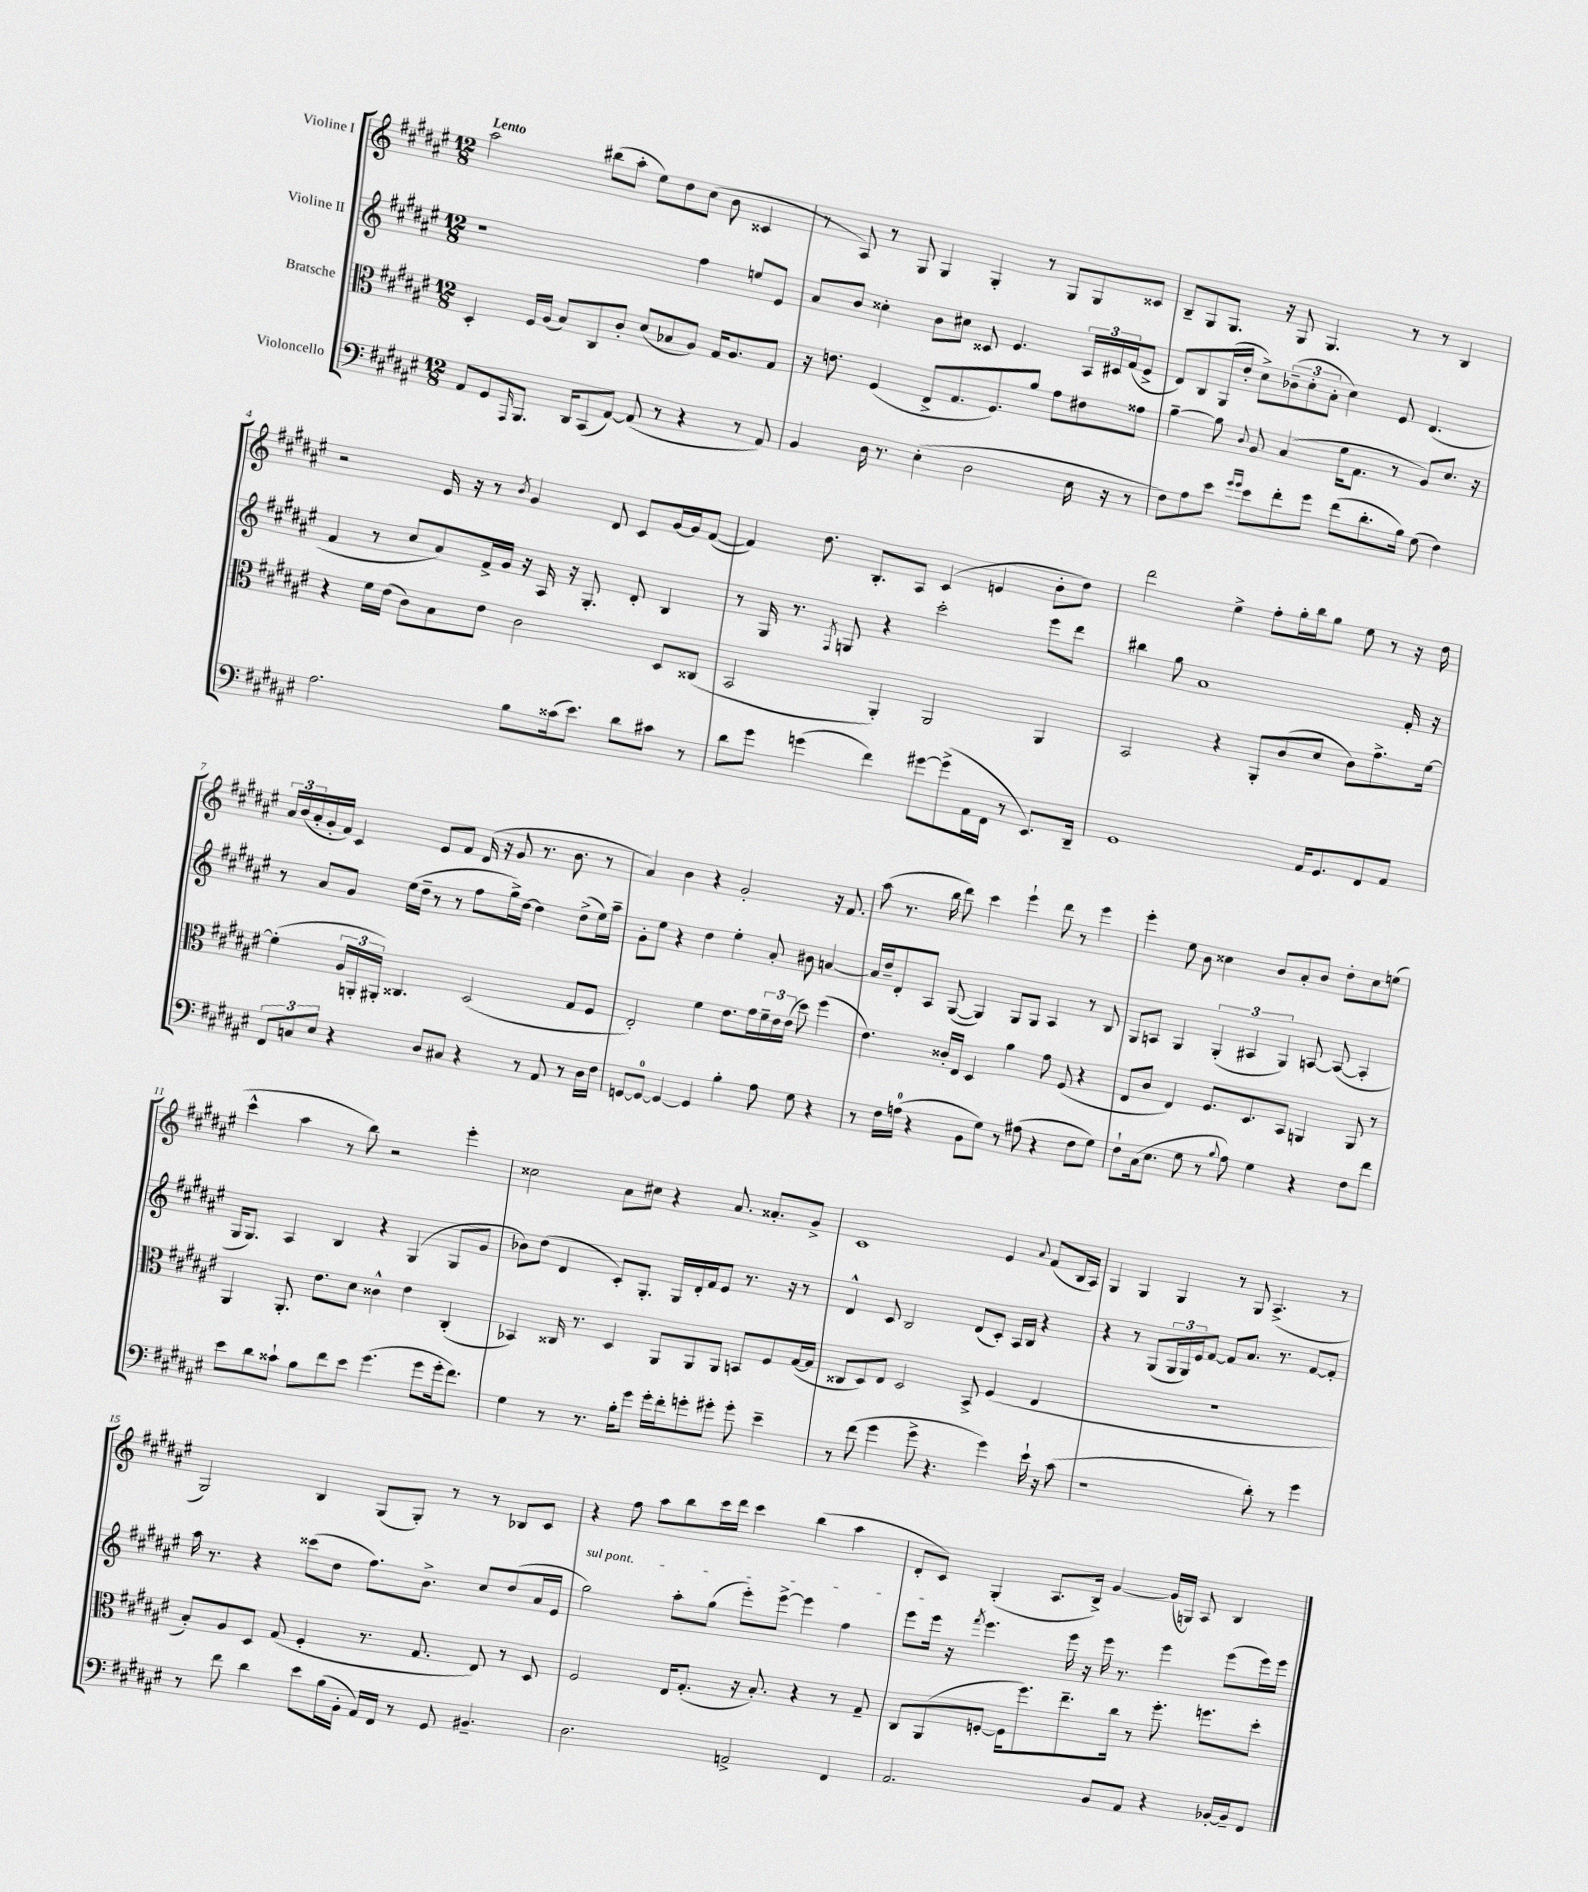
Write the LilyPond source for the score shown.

<<
\new StaffGroup <<
\new Staff = "s0" \with { instrumentName = "Violine I" } {
    \clef treble \key fis \major \numericTimeSignature \time 12/8 \tempo "Lento"
    ais''2 bis''8( ais''8-. eis''8) dis''8 cis''8( b'8 cisis'4 |
    r8 ais8) r8 gis8 gis4 gis4-. r8 gis8 gis8 cisis'8 |
    b8-- gis8 gis8. r16 gis8 gis4. r8 r8 b4 |
    r2 eis'16 r16 r8 \acciaccatura { b'8 } gis'4 dis'8 cis'8 gis'16~ gis'16 fis'8~( |
    fis'4) dis''8. b8.-. ais8 cis'4( e'4 b'8-. dis''8) |
    dis'''2 eis''4-> fis''8-. gis''16-. b''16 gis''8 eis''8 r8 r16 dis''16 |
    \tuplet 3/2 { ais'16 b'16( ais'16-. } gis'16-. fis'16) cis'4 eis'8 fis'8 dis'16( r16 gis'8 r8. b'8. r8 |
    ais'4) b'4 r4 gis'2-. r16 fis'8. |
    ais''8( r8. b''16 dis'''8) cis'''4 eis'''4-! dis'''8 r8 eis'''4 |
    eis'''4-. eis''8 b'8 cisis''4 b'8 ais'8-. b'8 dis''8-. cisis''8 e''8( |
    cis'''4-^ ais''4 r8 b''8) r2 eis'''4-. |
    cisis''2 ais'8 cis''8 r4 ais'8. aisis'8.-. gis'8-> |
    cis'1 eis'4 \appoggiatura { ais'8 } fis'8( b16 ais16) |
    gis4 gis4 gis4 r8 gis8 ais4.->( r8 |
    gis2) b4 gis8( gis8-.) r8 r8 bes8 cis'8 |
    r4 fis''8 ais''8 b''8 cis'''16 dis'''16 cis'''4 b''4( ais''4 |
    dis'8-. cis'8) gis4-.( ais8. b16->) gis'4~ gis'16( g16) ais8 b4 \bar "|." |
}
\new Staff = "s1" \with { instrumentName = "Violine II" } {
    \clef treble \key fis \major \numericTimeSignature \time 12/8
    r1 fis''4 e''8 eis'8 |
    ais'8 b'8 cisis''4-. b'8 cis''8 cisis'8 eis'4. \tuplet 3/2 { ais16 cis'16 fis'16( } eis'8-> |
    dis'8) b8 gis16( dis''16-. cis''8->) \tuplet 3/2 { bes'8--( cis''8-. ais'8-. } cis''4) eis'8 dis'4.( |
    fis'4 r8 cis''8 ais'8) fis'16-> gis'16 r16 ais16 r16 gis8.-. dis'8-. b4 |
    r8 gis16 r8. \acciaccatura { fis8 } g8 r4 cis'''2-. eis'''8 dis'''8 |
    bis''4 gis''8 ais'1 fis'16-. r16 |
    r8 ais'8 gis'8 eis''16( dis''16-- r8 r8 fis''8 gis''16->) dis''16~ dis''4 dis''8->( eis''16) ais''16-- |
    gis'8-. eis''8 r4 dis''4 eis''4-. ais'8-. bis'8 a'4~ |
    a'16 dis''16-- dis'8-. ais8 gis8~( gis4) gis8 gis8 ais4 r8 b8 |
    gis8 a8 gis4 \tuplet 3/2 { gis4-.( ais4 gis4) } a8~ a8~( a4-. |
    gis16 gis8.) ais4 b4 r4 gis4( gis8 gis'8 |
    bes'8) dis''8( dis'4 cis'8-.) gis8.-. gis16 dis'16-. fis'16 eis'8 r8. r16 r8 |
    dis'4-^ cis'8 b2 dis'8( cis'8-.) ais16 b16 r4 |
    r4 r8 gis8( \tuplet 3/2 { gis16 gis16) eis'16 } fis'8~ fis'8 ais'8. r8. fis'8~ fis'8-. |
    ais''16 r8. r4 cisis'''8( dis''8 fis''8.) b'8.-> cis''8 dis''8( ais'16 eis'16 |
    \once \override TextSpanner.bound-details.left.text = \markup { \italic "sul pont." } gis''2\startTextSpan) ais''8-. gis''8( eis'''8-.) eis'''8~-> eis'''4 fis''4 |
    eis'''8 eis'''16\stopTextSpan r16 \acciaccatura { fis'''8 } eis'''4. eis'''16 r16 eis'''16 r8. eis'''4 eis'''8( eis'''16) eis'''16 \bar "|." |
}
\new Staff = "s2" \with { instrumentName = "Bratsche" } {
    \clef alto \key fis \major \numericTimeSignature \time 12/8
    dis4-. fis16 ais16( b8) cis8 cis'8-. dis'8( bes8 ais8) gis16 ais8. gis8 |
    r16 e'8. fis4( eis8-> gis8. fis8.) ais'8 gis'8 eis'8 gisis'8 |
    ais'4~-- ais'8 \appoggiatura { cis'8 } ais8 b4( fis'16 gis8. r8 ais8) dis'8. r16 |
    r4 fis'16 eis'16( cis'8) b8 eis'8 cis'2 dis8 cisis8( |
    b,2 ais,4-.) ais,2 ais,4 |
    b,2 r4 ais,8-. cis'8( dis'8 cis'8) gis'8.-> fis'16~ |
    fis'4-.( \tuplet 3/2 { ais16 a,16-. ais,16-.) } cisis4. dis2( gis8 fis8 |
    eis2-.) fis'4 eis'8. gis'16 \tuplet 3/2 { fis'16-- eis'16 eis'16( } dis''8) fis''4( |
    eis'4.) cisis'16-. eis16 dis4 ais'4 gis'8 fis8( r4 |
    eis8 cis'8 eis4) fis8. dis8. b,8 a,4 a,8 r8 |
    ais,4 ais,8.-. eis'8. dis'8 cisis'4-^ eis'4 cis4-.( |
    bes,4) cisis16 r8. dis4 ais,8 ais,8 ais,8 b,8 fis8 gis16~( gis16 |
    cisis8 dis8) eis8 dis2 b,8-> fis4( eis4 |
    R1. |
    b8-.) ais8 dis8 gis8( fis4-. r8. gis8. eis8) r8 dis8 |
    fis2 eis16 gis8.-.( r16 b8.-.) r4 r8 gis8-- |
    cis8 ais,8( f8~-. f16 fis''8.) eis''8.-- cis''16 r8 fis''8.-. f''8. dis''8-. \bar "|." |
}
\new Staff = "s3" \with { instrumentName = "Violoncello" } {
    \clef bass \key fis \major \numericTimeSignature \time 12/8
    ais,8 gis,8 \grace { ais,,16 } b,,8. dis,16 cis,8( ais,8~) ais,8( r8 r4 r8 ais,8) |
    b,4 dis16 r8. eis4-.( dis2 eis16 r16 r8 |
    fis8) ais8 eis'8 \grace { gis'16 gis'16 } eis'8 fis'8-. gis'8 fis'8( dis'8.-. b16) gis8( fis4) |
    ais2. b8 cisis'16( eis'8.) dis'8 cis'8 r8 |
    dis'8 gis'8 g'4( fis'4) gis'8~ gis'8->( ais,16 fis,16 r8 eis,8.) dis,16-- |
    gis,1 ais,16 gis,8. fis,8 ais,8 |
    \tuplet 3/2 { fis,8 c8 eis8 } r4 dis8 cis8 r4 r8 ais,8 r8 dis16 fis16 |
    g,8~ g,8-0~ g,4~ g,4 b4-. ais8 gis8 r4 |
    r8 fis16 a16-0( r4 b,8 gis8) r8 ais8( r4 fis8 gis8) |
    fis8-! cis16( eis8. gis8 r8 \appoggiatura { b8 } ais8) gis4 r4 fis8 fis'8 |
    eis'8 dis'8 cisis'8-! b8 fis'8 eis'8 gis'4.( gis'8 gis'16-. fis'8.) |
    gis4 r8 r8. b16-. gis'8 gis'16-. fis'16-. g'8-. gis'8-. gis'8-. eis'4-- |
    r8 fis'8( gis'4 gis'8-> r4. gis'4) eis'16-! r16 cis'8( |
    r1 dis'8-.) r8 gis'4 |
    r8 fis'8 dis'4 eis'8 b16( b,16-. ais,16) fis,16 r8 gis,8 bis,4.-- |
    dis2. a,2-> fis,4 |
    ais,2. b,8 ais,8 r4 bes,16~-. bes,16-- fis,8 \bar "|." |
}
>>
>>
